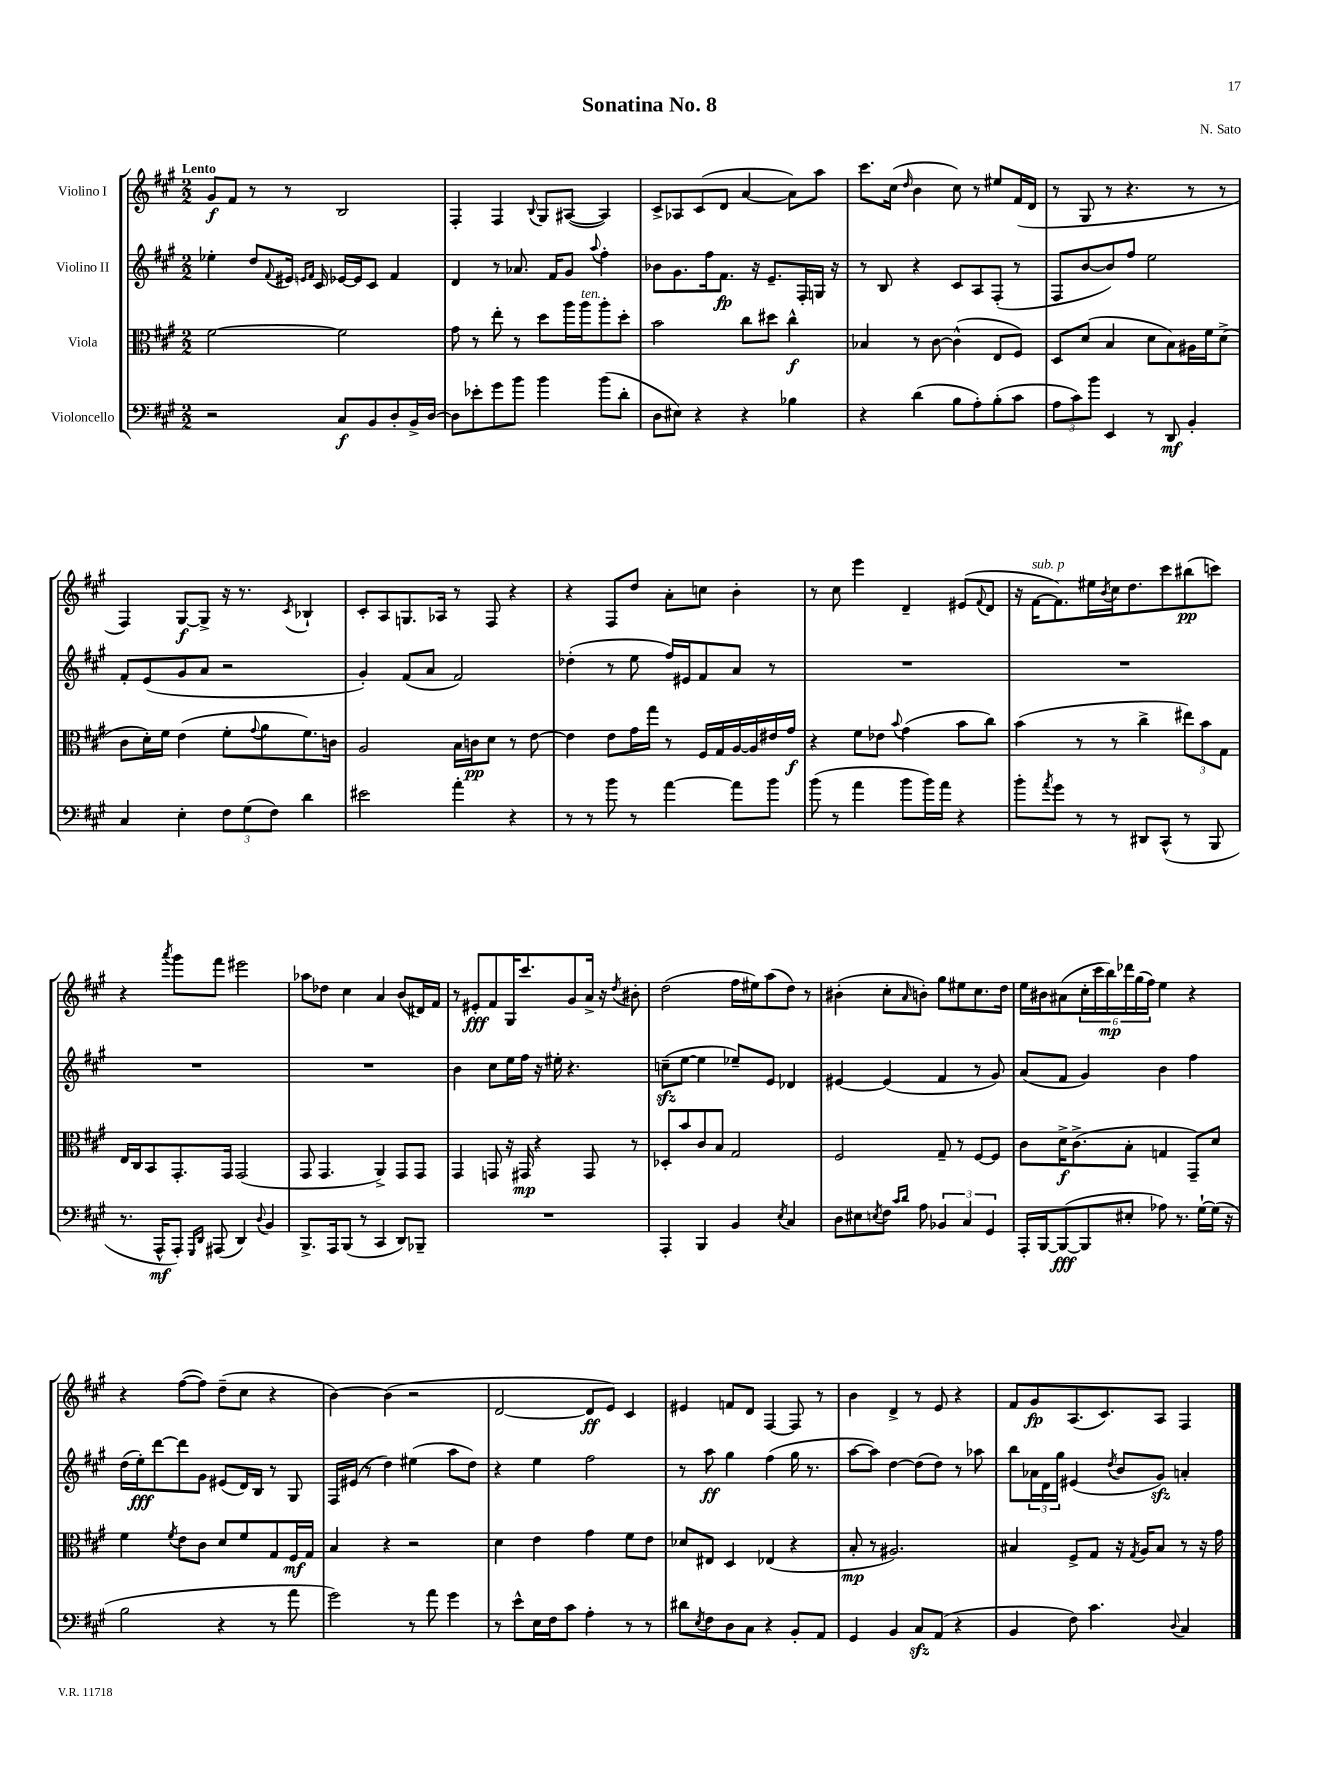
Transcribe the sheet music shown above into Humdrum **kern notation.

**kern	**dynam	**kern	**dynam	**kern	**dynam	**kern	**dynam
*part4	*part4	*part3	*part3	*part2	*part2	*part1	*part1
*staff4	*staff4	*staff3	*staff3	*staff2	*staff2	*staff1	*staff1
*I"Violoncello	*	*I"Viola	*	*I"Violino II	*	*I"Violino I	*
*clefF4	*	*clefC3	*	*clefG2	*	*clefG2	*
*k[f#c#g#]	*	*k[f#c#g#]	*	*k[f#c#g#]	*	*k[f#c#g#]	*
*M2/2	*	*M2/2	*	*M2/2	*	*M2/2	*
=1	=1	=1	=1	=1	=1	=1	=1
!	!	!	!	!	!	!LO:TX:a:B:t=Lento	!
2r	.	[2f#\	.	4ee-X'\	.	8g#/L	f
.	.	.	.	.	.	8f#/J	.
.	.	.	.	8dd/L	.	8r	.
.	.	.	.	8qqf#/	.	.	.
.	.	.	.	16e#X/Jk	.	8r	.
.	.	.	.	16qqen/LL	.	.	.
.	.	.	.	16qqf#/JJ	.	.	.
.	.	.	.	16c#/	.	.	.
8C#/L	f	2f#\]	.	[16e-X/LL	.	2B/	.
.	.	.	.	16e-/J]	.	.	.
8BB/	.	.	.	8c#/J	.	.	.
8D'/	.	.	.	4f#/	.	.	.
16BB^/L	.	.	.	.	.	.	.
[16D/JJ	.	.	.	.	.	.	.
=2	=2	=2	=2	=2	=2	=2	=2
8D\L]	.	8g#\	.	4d/	.	4F#'/	.
8e-X'\	.	8r	.	.	.	.	.
8g#\	.	8ee'\	.	8r	.	4F#/	.
8b\J	.	8r	.	8.a-X/	.	.	.
.	.	.	.	.	.	8qqB/	.
4b\	.	8dd\L	.	.	.	8G#/L	.
.	.	.	.	16f#/KL	.	.	.
.	.	16aa\L	.	8g#/J	.	([8A#X/J	.
!	!	!LO:TX:a:i:t=ten.	!	!	!	!	!
.	.	16aa\J	.	.	.	.	.
.	.	.	.	8qqaa/	.	.	.
(8b\L	.	8aa'\	.	4ff#'\	.	4A#/])	.
8d'\J	.	8dd'\J	.	.	.	.	.
=3	=3	=3	=3	=3	=3	=3	=3
8D\L	.	2b\	.	8b-X\L	.	8c#^/L	.
8E#X\J)	.	.	.	8.g#\	.	8A-X/	.
4r	.	.	.	.	.	(8c#/	.
.	.	.	.	16ff#\k	.	.	.
.	.	.	.	8.f#\J	fp	8d/J	.
4r	.	8cc#\L	.	.	.	[4a/	.
.	.	.	.	16r	.	.	.
.	.	8dd#X\J	.	8.e~/L	.	.	.
4B-X\	.	4cc#^^\	f	.	.	8a\L])	.
.	.	.	.	16F#'/L	.	.	.
.	.	.	.	16Gn/JJ	.	8aa\J	.
.	.	.	.	16r	.	.	.
=4	=4	=4	=4	=4	=4	=4	=4
4r	.	4B-X/	.	8r	.	8.ccc#\L	.
.	.	.	.	8B/	.	.	.
.	.	.	.	.	.	(16cc#\Jk	.
.	.	.	.	.	.	16qqdd/	.
(4d\	.	8r	.	4r	.	4b\	.
.	.	[8c#\	.	.	.	.	.
8B\L	.	(4c#^^\]	.	8c#/L	.	8cc#\)	.
8A'\)	.	.	.	8A/	.	8r	.
(8B'\	.	8E/L	.	(8F#'/J	.	8ee#X/L	.
8c#\J	.	8F#/J)	.	8r	.	(16f#/L	.
.	.	.	.	.	.	16d/JJ	.
=5	=5	=5	=5	=5	=5	=5	=5
12A\L	.	8D/L	.	8F#/L	.	8r	.
12c#\)	.	.	.	.	.	.	.
.	.	(8d/J	.	[8b/	.	8G#/	.
12b\J	.	.	.	.	.	.	.
4EE/	.	4B/	.	8b/])	.	8r	.
.	.	.	.	8ff#/J	.	4.r	.
8r	.	8d\L	.	2ee\	.	.	.
8DD/	mf	8B\)	.	.	.	.	.
4BB'/	.	16A#X\L	.	.	.	8r	.
.	.	16f#\J	.	.	.	.	.
.	.	(8d^\J	.	.	.	8r	.
!!LO:LB:g=z
=6	=6	=6	=6	=6	=6	=6	=6
4C#/	.	8c#\L	.	8f#'/L	.	4F#/)	.
.	.	16d'\L)	.	(8e/	.	.	.
.	.	16f#\JJ	.	.	.	.	.
4E'\	.	(4e\	.	8g#/	.	[8G#/L	f
.	.	.	.	8a/J	.	8G#^/J]	.
12F#\L	.	8f#'\L	.	2r	.	16r	.
.	.	.	.	.	.	8.r	.
(12G#\	.	.	.	.	.	.	.
.	.	8qqg#/	.	.	.	.	.
.	.	8a\	.	.	.	.	.
12F#\J)	.	.	.	.	.	.	.
.	.	.	.	.	.	8qc#/	.
4d\	.	8.f#\)	.	.	.	4B-X`/	.
.	.	16cn\Jk	.	.	.	.	.
=7	=7	=7	=7	=7	=7	=7	=7
2e#X\	.	2A/	.	4g#'/)	.	8c#'/L	.
.	.	.	.	.	.	8A/	.
.	.	.	.	(8f#/L	.	8.Gn/	.
.	.	.	.	8a/J	.	.	.
.	.	.	.	.	.	16A-X/Jk	.
4a'\	.	16B\LL	.	2f#/)	.	8r	.
.	.	16cn\J	pp	.	.	.	.
.	.	8d\J	.	.	.	8F#/	.
4r	.	8r	.	.	.	4r	.
.	.	[8e\	.	.	.	.	.
=8	=8	=8	=8	=8	=8	=8	=8
8r	.	4e\]	.	(4dd-X'\	.	4r	.
8r	.	.	.	.	.	.	.
8b\	.	8e\L	.	8r	.	8F#/L	.
8r	.	16g#\L	.	8ee\	.	8dd/J	.
.	.	16gg#\JJ	.	.	.	.	.
[4a\	.	8r	.	16ff#/LL)	.	8a'\L	.
.	.	.	.	16e#X/J	.	.	.
.	.	16F#/LL	.	8f#/	.	8ccn\J	.
.	.	16G#/	.	.	.	.	.
8a\L]	.	[16A/	.	8a/J	.	4b'\	.
.	.	16A/]	.	.	.	.	.
8b\J	.	16e#X/	.	8r	.	.	.
.	.	16g#/JJ	f	.	.	.	.
=9	=9	=9	=9	=9	=9	=9	=9
(8b\	.	4r	.	1r	.	8r	.
8r	.	.	.	.	.	8cc#\	.
4a\	.	8f#\L	.	.	.	4eee\	.
.	.	8e-X\J	.	.	.	.	.
.	.	8qqb/	.	.	.	.	.
8b\L	.	(4g#\	.	.	.	4d~/	.
16b\L)	.	.	.	.	.	.	.
16a\JJ	.	.	.	.	.	.	.
4r	.	8b\L	.	.	.	(8e#X/L	.
.	.	.	.	.	.	8qqf#/	.
.	.	8cc#\J)	.	.	.	8d/J	.
=10	=10	=10	=10	=10	=10	=10	=10
8b'\L	.	(4b\	.	1r	.	16r	.
!	!	!	!	!	!	!LO:TX:a:i:t=sub. p	!
.	.	.	.	.	.	[16f#\KL	.
8qa/	.	.	.	.	.	.	.
8g#\J	.	.	.	.	.	8.f#\])	.
8r	.	8r	.	.	.	.	.
.	.	.	.	.	.	16ee#X\L	.
.	.	.	.	.	.	8qb/	.
8r	.	8r	.	.	.	16cc#\J	.
.	.	.	.	.	.	8.dd\	.
8DD#X/L	.	4cc#^\	.	.	.	.	.
(8CC#^^/J	.	.	.	.	.	8ccc#\	.
8r	.	12ee#X\L)	.	.	.	(8bb#X\	pp
.	.	12b\	.	.	.	.	.
8BBB/	.	.	.	.	.	8cccn\J)	.
.	.	12G#\J	.	.	.	.	.
!!LO:LB:g=z
=11	=11	=11	=11	=11	=11	=11	=11
8.r	.	16E/LL	.	1r	.	4r	.
.	.	16C#/J	.	.	.	.	.
.	.	8BB/	.	.	.	.	.
16AAA^^/KL	mf	.	.	.	.	.	.
.	.	.	.	.	.	8qaaa/	.
8AAA'/J)	.	8.GG#'/	.	.	.	8ggg#\L	.
16qqGGG#/LL	.	.	.	.	.	.	.
16qqDD/JJ	.	.	.	.	.	.	.
(8AAA#X/	.	.	.	.	.	8fff#\J	.
.	.	16GG#/Jk	.	.	.	.	.
4DD/)	.	(2GG#/	.	.	.	2eee#X\	.
8qqD/	.	.	.	.	.	.	.
4BB/	.	.	.	.	.	.	.
=12	=12	=12	=12	=12	=12	=12	=12
8.BBB^/L	.	8GG#/	.	1r	.	8aa-X\L	.
.	.	4.GG#/	.	.	.	8dd-X\J	.
16AAA/k	.	.	.	.	.	.	.
(8BBB/J	.	.	.	.	.	4cc#\	.
8r	.	.	.	.	.	.	.
4CC#/	.	4AA^/)	.	.	.	4a/	.
8DD/L)	.	8GG#/L	.	.	.	(8b/L	.
8BBB-X~/J	.	8GG#/J	.	.	.	16d#X/L)	.
.	.	.	.	.	.	16f#/JJ	.
=13	=13	=13	=13	=13	=13	=13	=13
1r	.	4GG#/	.	4b\	.	8r	.
.	.	.	.	.	.	8e#X'/L	fff
.	.	8GGn/	.	8cc#\L	.	8f#/	.
.	.	16r	.	16ee\L	.	16G#/K	.
.	.	16GG#X/	mp	16ff#\JJ	.	8.ccc#/	.
.	.	4r	.	16r	.	.	.
.	.	.	.	16ee#X'\	.	.	.
.	.	.	.	4.r	.	8g#/	.
.	.	8GG#/	.	.	.	16a^/Jk	.
.	.	.	.	.	.	16r	.
.	.	.	.	.	.	8qdd/	.
.	.	8r	.	.	.	8b#X'\	.
=14	=14	=14	=14	=14	=14	=14	=14
4AAA'/	.	8D-X'/L	.	(8ccnzz~\L	.	(2dd\	.
.	.	8b/	.	[8ee\J	.	.	.
4BBB/	.	8c#/	.	4ee\]	.	.	.
.	.	8B/J	.	.	.	.	.
4BB/	.	2G#/	.	8ee-X~/L)	.	16ff#\LL	.
.	.	.	.	.	.	16ee#X\J)	.
.	.	.	.	8e/J	.	(8aa\	.
8qE/	.	.	.	.	.	.	.
4C#/	.	.	.	4d-X/	.	8dd\J)	.
.	.	.	.	.	.	8r	.
=15	=15	=15	=15	=15	=15	=15	=15
8D\L	.	2F#/	.	[4e#X/	.	(4b#X'\	.
8E#X\	.	.	.	.	.	.	.
8qEn/	.	.	.	.	.	.	.
8F#\J	.	.	.	(4e#/]	.	8cc#'\L	.
16qqc#/LL	.	.	.	.	.	.	.
16qqd/JJ	.	.	.	.	.	16qqa/	.
8A\	.	.	.	.	.	8bn'\J)	.
6BB-X/	.	8G#~/	.	4f#/	.	8gg#\L	.
.	.	8r	.	.	.	8ee#X\	.
6C#/	.	.	.	.	.	.	.
.	.	[8F#/L	.	8r	.	8.cc#\	.
6GG#/	.	.	.	.	.	.	.
.	.	8F#/J]	.	8g#/)	.	.	.
.	.	.	.	.	.	16dd\Jk	.
=16	=16	=16	=16	=16	=16	=16	=16
16AAA'/LL	.	8c#\L	.	(8a/L	.	16ee\LL	.
[16BBB/J	.	.	.	.	.	16b#X\J	.
(8BBB/_	fff	16d^\K	f	8f#/J	.	(8a#X\	.
.	.	(8.c#^\	.	.	.	.	.
8BBB/]	.	.	.	4g#/)	.	24cc#'\L	.
.	.	.	.	.	.	24ccc#\	.
.	.	.	.	.	.	24bb\)	mp
8E#X'/J	.	8B'\J	.	.	.	24ddd-X\	.
.	.	.	.	.	.	(24gg#\	.
.	.	.	.	.	.	24ff#\JJ)	.
8A-X\)	.	4Gn/	.	4b\	.	4ee\	.
8.r	.	.	.	.	.	.	.
.	.	8GG#~/L)	.	4ff#\	.	4r	.
[16G#`\LL	.	.	.	.	.	.	.
(16G#\JJ]	.	8d/J	.	.	.	.	.
16r	.	.	.	.	.	.	.
!!LO:LB:g=z
=17	=17	=17	=17	=17	=17	=17	=17
2B\	.	4f#\	.	(16dd\LL	.	4r	.
.	.	.	.	16ee'\J)	fff	.	.
.	.	.	.	[8ddd\	.	.	.
.	.	8qf#/	.	.	.	.	.
.	.	8e\L	.	8ddd\]	.	([8ff#\L	.
.	.	8c#\J	.	8g#\J	.	8ff#\J])	.
4r	.	8d/L	.	(8e#X/L	.	(8dd~\L	.
.	.	8f#/	.	16d/L)	.	8cc#\J	.
.	.	.	.	16B/JJ	.	.	.
8r	.	8G#/	.	8r	.	4r	.
8a\	.	16F#/L	mf	8G#/	.	.	.
.	.	16G#/JJ	.	.	.	.	.
=18	=18	=18	=18	=18	=18	=18	=18
2g#\)	.	4B/	.	16F#/LL	.	[4b\)	.
.	.	.	.	(16e#X/JJ	.	.	.
.	.	.	.	8r	.	.	.
.	.	4r	.	4dd\)	.	(4b\]	.
8r	.	2r	.	(4ee#X\	.	2r	.
8a\	.	.	.	.	.	.	.
4g#\	.	.	.	8aa\L	.	.	.
.	.	.	.	8dd\J)	.	.	.
=19	=19	=19	=19	=19	=19	=19	=19
8r	.	4d\	.	4r	.	[2d/	.
8e^^\L	.	.	.	.	.	.	.
16E\L	.	4e\	.	4ee\	.	.	.
16F#\J	.	.	.	.	.	.	.
8c#\J	.	.	.	.	.	.	.
4A'\	.	4g#\	.	2ff#\	.	8d/L]	ff
.	.	.	.	.	.	8e/J)	.
8r	.	8f#\L	.	.	.	4c#/	.
8r	.	8e\J	.	.	.	.	.
=20	=20	=20	=20	=20	=20	=20	=20
8d#X\L	.	8d-X/L	.	8r	.	4e#X/	.
8qE/	.	.	.	.	.	.	.
8F#\	.	8E#X/J	.	8aa\	ff	.	.
8D\	.	4D/	.	4gg#\	.	8fn/L	.
8C#\J	.	.	.	.	.	8d/J	.
4r	.	(4E-X/	.	(4ff#\	.	[4F#/	.
8BB'/L	.	4r	.	16gg#\	.	8F#/]	.
.	.	.	.	8.r	.	.	.
8AA/J	.	.	.	.	.	8r	.
=21	=21	=21	=21	=21	=21	=21	=21
4GG#/	.	8B'/	mp	[8aa\L	.	4b\	.
.	.	8r	.	8aa\J])	.	.	.
4BB/	.	2.A#X/)	.	[4dd\	.	4d^/	.
8C#zz/L	.	.	.	(8dd\L]	.	8r	.
(8AA/J	.	.	.	8dd\J)	.	8e/	.
4r	.	.	.	8r	.	4r	.
.	.	.	.	8aa-X\	.	.	.
=22	=22	=22	=22	=22	=22	=22	=22
4BB/	.	4B#X/	.	8bb\L	.	8f#/L	.
.	.	.	.	24a-X\L	.	8g#/	fp
.	.	.	.	24d\	.	.	.
.	.	.	.	24gg#\JJ	.	.	.
8F#\)	.	8F#^/L	.	(4e#X/	.	(8.A/	.
4.c#\	.	8G#/J	.	.	.	.	.
.	.	.	.	.	.	8.c#/)	.
.	.	.	.	8qdd/	.	.	.
.	.	16r	.	8b/L	.	.	.
.	.	8qG#/	.	.	.	.	.
.	.	16A/KL	.	.	.	.	.
.	.	8B#/J	.	8g#zz/J)	.	8A/J	.
8qqD/	.	.	.	.	.	.	.
4C#/	.	8r	.	4an'/	.	4F#/	.
.	.	16r	.	.	.	.	.
.	.	16g#\	.	.	.	.	.
==	==	==	==	==	==	==	==
*-	*-	*-	*-	*-	*-	*-	*-
